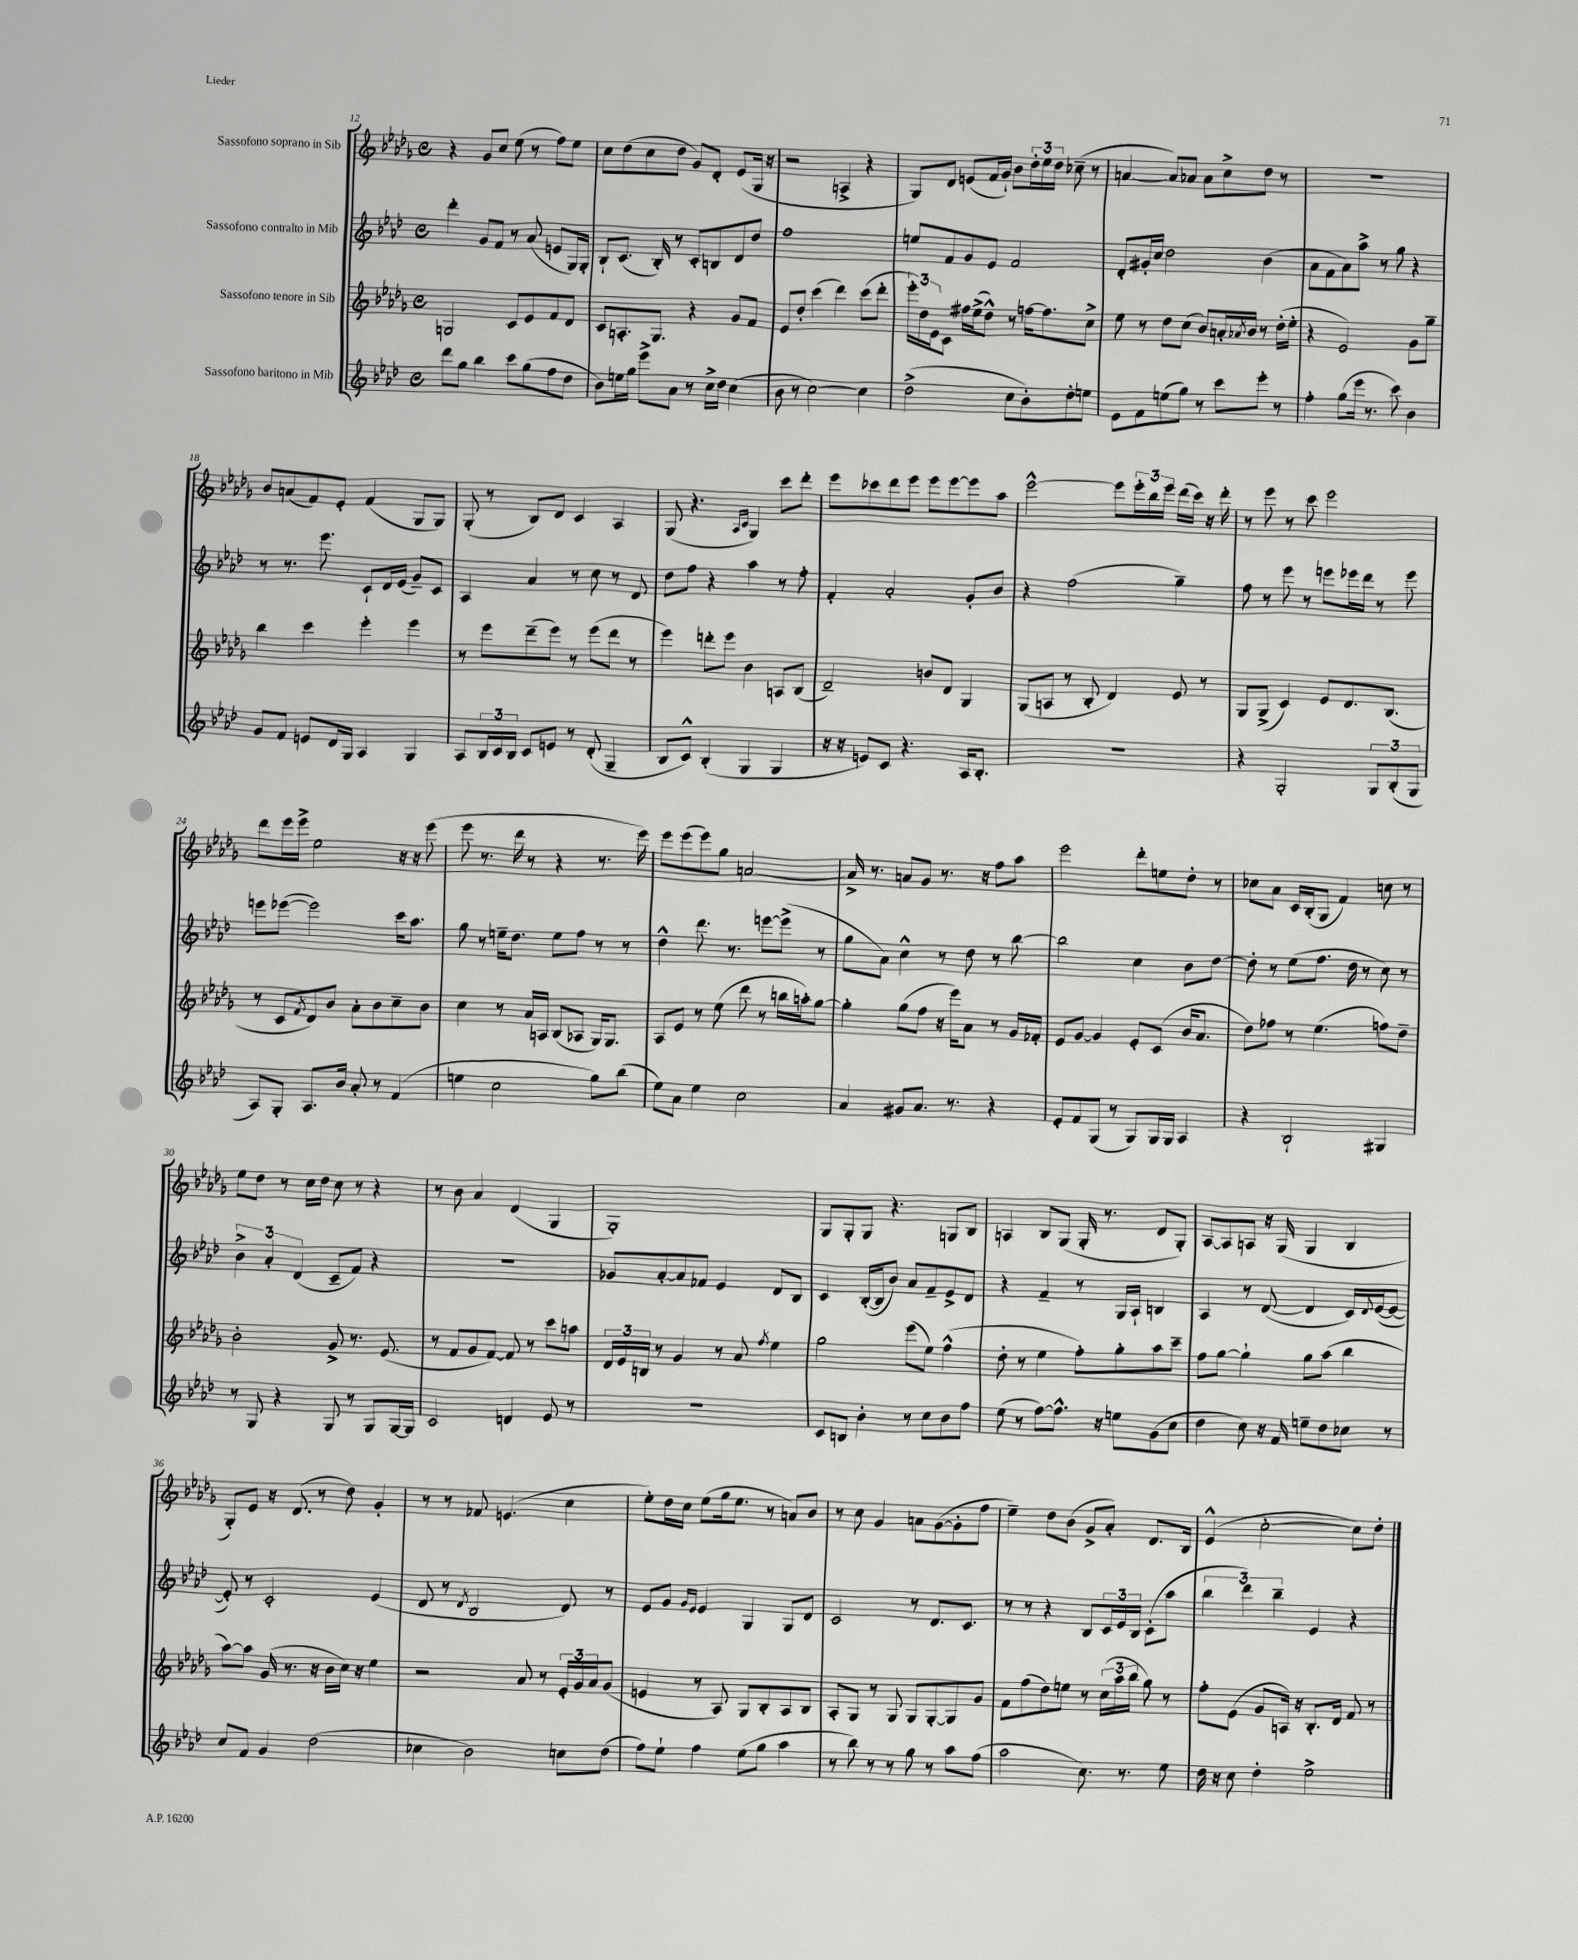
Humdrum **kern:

**kern	**kern	**kern	**kern
*staff4	*staff3	*staff2	*staff1
*clefG2	*clefG2	*clefG2	*clefG2
*k[b-e-a-d-]	*k[b-e-a-d-g-]	*k[b-e-a-d-]	*k[b-e-a-d-g-]
*M4/4	*M4/4	*M4/4	*M4/4
*met(c)	*met(c)	*met(c)	*met(c)
8ddd-	2G	4ddd-'	4r
8gg	.	.	.
4bb-	.	8g	8g-
.	.	8f	8cc
8ccc	8c	8r	(8ee-
(8gg	8e-	(8a-	8r
8ff	8f	8e	8ff)
8dd-	8d-	16G)	8ee-
.	.	16G'	.
=	=	=	=
8b-)	8c	8B-`	8cc
16ee	8.A'	(8.c	(8dd-
16gg	.	.	.
8eee-^	.	.	8cc
.	8.G-	16B-')	.
8a-	.	8r	8dd-
8r	4r	8c'	8g-)
16cc^	.	8B	8d-'
16dd-	.	.	.
(4cc	8g-	8d-	(8e-
.	8f	8dd-	16G-
.	.	.	16r
=	=	=	=
8b-	8e-	1ff	2r
8r	8dd-'	.	.
[2cc)	(4ccc	.	.
.	4ddd-)	.	4A^
4cc]	(8ccc	.	4r
.	8ddd-'	.	.
=	=	=	=
(2dd-^	24eee-')	8ee	8G-)
.	24dd-	.	.
.	24e-	.	.
.	8c	8f	8d-
.	16ff#	8g	(8e
.	(16ee-^	.	.
.	8dd-^^)	8e-	16f
.	.	.	16g-`)
8cc	8r	2f	8b-
8b-')	[16ff	.	24dd-'
.	.	.	24ee-
.	8.ff]	.	.
.	.	.	24dd-
8dd-'	.	.	(8cc-~
8ee	8cc^	.	8r
=	=	=	=
8e-	8ee-	8d-'	[4a
8f	8r	16g#'	.
.	.	16cc	.
(8ee	8dd-	2dd-	8a])
8gg)	(8cc	.	8a-
8r	8b-)	.	8a-
8ccc	16a'	.	8cc^
.	8qa-	.	.
.	16b-	.	.
8eee-'	8r	(4b-	8dd-
8r	(16dd-'	.	8r
.	16ee-'	.	.
=	=	=	=
4ff'	4r	8a-	1r
.	.	8f	.
(8gg	2e-)	8a-)	.
16eee-	.	8aa-^	.
8.r	.	.	.
.	.	8r	.
8ccc)	.	8gg	.
4b-	8g-	4r	.
.	8gg-~	.	.
=	=	=	=
8g	4bb-	8r	8b-
8f	.	8.r	(8a
8e	4ccc	.	8f)
.	.	8.eee-	.
16d-	.	.	8e-'
16G	.	.	.
4A-	4eee-'	8c`	(4f
.	.	16d-	.
.	.	(16e-	.
4G	4eee-	8g~)	8G-
.	.	8c	8G-)
=	=	=	=
8A-	8r	4A-	(8G-'
24B-	8eee-	.	8r
24c	.	.	.
24B-	.	.	.
8c	(8ddd-~	4a-	8B-)
8e	8eee-)	.	8d-
8r	8r	8r	4c
(8d-'	(8eee-	8cc	.
4G~	8ddd-	8r	4A-
.	8r	8d-	.
=	=	=	=
8B-	4eee-)	8dd-	(8G-
8c^^)	.	8ff	4.r
(4B-'	8ddd'	4r	.
.	8eee-	.	.
.	.	.	16qqA-
.	.	.	16qqc
4G	4b-	4aa-	4G-)
4G	8A	8r	8ccc
.	(8B-	8ff'	8ddd-'
=	=	=	=
16r	2d-~)	4f'	8eee-
16r	.	.	.
8e)	.	.	8ccc-
8c	.	2a-'	8ddd-
4.r	.	.	8eee-
.	8b	.	8eee-
.	8d-	.	[8eee-
16A-	4G-	8g'	8eee-]
8.B-'	.	.	.
.	.	8b-	8aa-
=	=	=	=
1r	(8G-	4r	[2eee-^^
.	8A	.	.
.	8r	(2ff	.
.	8B-'	.	.
.	4d-)	.	8eee-]
.	.	.	24eee-'
.	.	.	24bb-
.	.	.	24eee-
.	8e-	4gg~)	(16ddd-
.	.	.	16ccc)
.	8r	.	16r
.	.	.	16ddd-'
=	=	=	=
4r	8G-	8ff	8r
.	(8G-^	8r	8eee-
2G'	4c)	8eee-	8r
.	.	8r	8ccc
.	8e-	8eee	2eee-
.	8.d-	16eee-	.
.	.	16ddd-	.
12G	.	8r	.
.	(8.B-	.	.
(12B-'	.	.	.
.	.	8eee-	.
12G	.	.	.
=	=	=	=
8A-)	8r	8eee	8ddd-
8G'	8c	([8eee-	16eee-
.	.	.	16eee-^
.	8qf	.	.
8.A-	8d-)	2eee-])	2ee-
.	8b-	.	.
16b-	.	.	.
8a-'	8a-'	.	.
8r	8b-	.	.
(4f	8cc~	16ccc	16r
.	.	8.aa-	16r
.	8b-	.	(8eee-
=	=	=	=
4ee	4cc	8gg	8eee-
.	.	8r	8.r
2cc	8r	16ee~	.
.	.	8.dd-	16ddd-
.	16a-	.	8r
.	16A	.	.
.	(8B-	8ee	4r
.	8A-	8ff	.
8gg)	16G-)	8r	8.r
.	8.G-	.	.
(8bb-	.	8r	.
.	.	.	16eee-)
=	=	=	=
8ee-)	8A-	4dd-^^	8eee-
8a-	8e-	.	(8eee-
4ee-	8r	8.ddd-	8eee-)
.	(8ee-	.	8gg-
.	.	8.r	.
2cc	8ddd-	.	[2a
.	8r	[8eee	.
.	16bb	(8eee^]	.
.	16aa')	.	.
.	[8gg-	8r	.
=	=	=	=
4a-	4gg-']	8gg	16a^]
.	.	.	8.r
.	.	8a-)	.
8g#	(8gg-	4cc^^	8a
8.a-	8ff	.	8g-
.	16r	8r	8.r
8.r	16eee-)	.	.
.	8a-	8dd-	.
.	.	.	16r
4r	8r	8r	8ff
.	16g-	[8bb-	8aa-
.	16f-'	.	.
=	=	=	=
8e-'	8e-	2bb-]	2eee-
8f	[8g-	.	.
(8G	4g-]	.	.
8r	.	.	.
8G)	8e-'	4cc	8ddd-'
16G	(8c	.	8ee
16G	.	.	.
4A-	16b-	8b-	8dd-'
.	8.a-	.	.
.	.	[8dd-	8r
=	=	=	=
4r	8dd-)	8dd-']	8cc-
.	8ff-	8r	8a-
2B-`	8r	(8ee-	16c
.	.	.	(16B-'
.	(4.ee-	8.ff	8G-
.	.	.	4f)
.	.	16dd-	.
.	.	8r	.
4G#	8ff)	8cc)	8cc
.	8dd-~	8r	8r
=	=	=	=
8r	2b-'	6b-^	8ee-
8G	.	.	8dd-
.	.	6a-'	.
4r	.	.	8r
.	.	(6d-	.
.	.	.	16cc
.	.	.	16dd-
8G	8g-^	8c~	8cc
8r	8.r	8f)	8r
8G	.	4r	4r
.	(8.e-	.	.
[16G	.	.	.
16G]	.	.	.
=	=	=	=
2c	8r	1r	8r
.	8f	.	8b-
.	8g-	.	4a-
.	[8f)	.	.
4d	8f]	.	(4d-
.	8r	.	.
8e-	8ccc	.	4G-
8r	8aa	.	.
=	=	=	=
1r	24d-	8g-	1G-')
.	24e-	.	.
.	24B	.	.
.	8r	[8a-'	.
.	4g-	8a-]	.
.	.	8f-	.
.	8r	4e-	.
.	8a-	.	.
.	8qff	.	.
.	4ee-	8d-	.
.	.	8B-	.
=	=	=	=
8c	2gg-	4c	8G-
8B	.	.	8G-'
4b-'	.	([16B-'	8G-
.	.	16B-]	.
.	.	8b-)	4.r
8r	(8eee-	8a-	.
8cc	8ee-)	8f~	.
8b-	(4ff^^	8e-^	8G
8ff	.	8d-	8B-
=	=	=	=
(8ee-	8dd-'	4r	4A
8r	8r	.	.
[8ff)	4ee-	4f~	8B-
8.ff^^]	.	.	(8G-
.	8ff')	8r	16G-'
16r	.	.	8.r
8ee	8gg-'	16G	.
.	.	16A-`	.
(8g	8aa-	4B	8d-
8cc	8ccc~	.	8G-')
=	=	=	=
4dd-	8ff	4A-	[8A-
.	[8gg-	.	8A-]
8cc)	4gg-`]	8r	8A
16r	.	([8d-	16r
16f	.	.	(16G-
8ee~	8gg-	4d-]	4G-
8dd-	(8aa-	.	.
8cc-	4bb-	16c)	4B-
.	.	8qqd-	.
.	.	([16e-	.
8r	.	8e-_	.
=	=	=	=
8cc	[8aa-)	8e-'])	8G-')
8f	8aa-]	8r	8e-
4g	(16g-	2c'	16r
.	8.r	.	(8.d-
(2dd-	16r	.	8r
.	16b-	.	.
.	16cc)	.	8dd-)
.	16r	.	.
.	4ee-	(4e-	4g-'
=	=	=	=
4cc-	2r	8d-	8r
.	.	8r	8r
.	.	8qd-	.
2b-)	.	2B-	8f-
.	.	.	(4.e
.	8a-	.	.
.	8r	.	.
8cc	24e-'	8d-)	4cc
.	24g-	.	.
.	24a-	.	.
(8dd-	(8g-	8r	.
=	=	=	=
8ff)	4e	8e-	8ee-')
8ee-`	.	8g	16dd-
.	.	.	16cc
.	.	16qqg	.
.	.	16qqe-	.
4ff	8r	4e-	(8ee-
.	8A-)	.	16gg-
.	.	.	8.ee-
(8ee-	8G-	4G	.
8gg	8B-'	.	8r
4aa-	8A-	8G	8a)
.	8B-	8d-	8b-
=	=	=	=
8r	8A-'	2c	8r
8bb-)	8G-	.	8cc
8r	8r	.	4g-
8r	8G-	.	.
8gg	8G-	8r	8a
8r	[8G-'	8.d-	([8g-
8aa-	8G-]	.	8g-']
.	.	8.c	.
(8ff	8g-	.	8ff
=	=	=	=
2aa-	8f	8r	4ee-~)
.	(8ff	8r	.
.	8dd-)	4r	8dd-
.	8ee	.	(8b-
8.cc)	8r	8B-	8g-^
.	(24cc	24c	8a-')
.	24aa-	24e-	.
8.r	.	.	.
.	24bb-	24B-	.
.	8gg-)	(8c'	8.d-
8ee-	8r	8aa-	.
.	.	.	16B-
=	=	=	=
16dd-	8ff'	6bb-	(4e-^^
16r	.	.	.
8cc	(8e-	.	.
.	.	6ddd-)	.
4dd-'	8g-	.	[2cc'
.	.	6bb-~	.
.	16A)	.	.
.	16r	.	.
2ee-^	8.B-'	4e-	.
.	16d-	.	.
.	8f	4r	8cc])
.	8r	.	8dd-'
==	==	==	==
*-	*-	*-	*-
